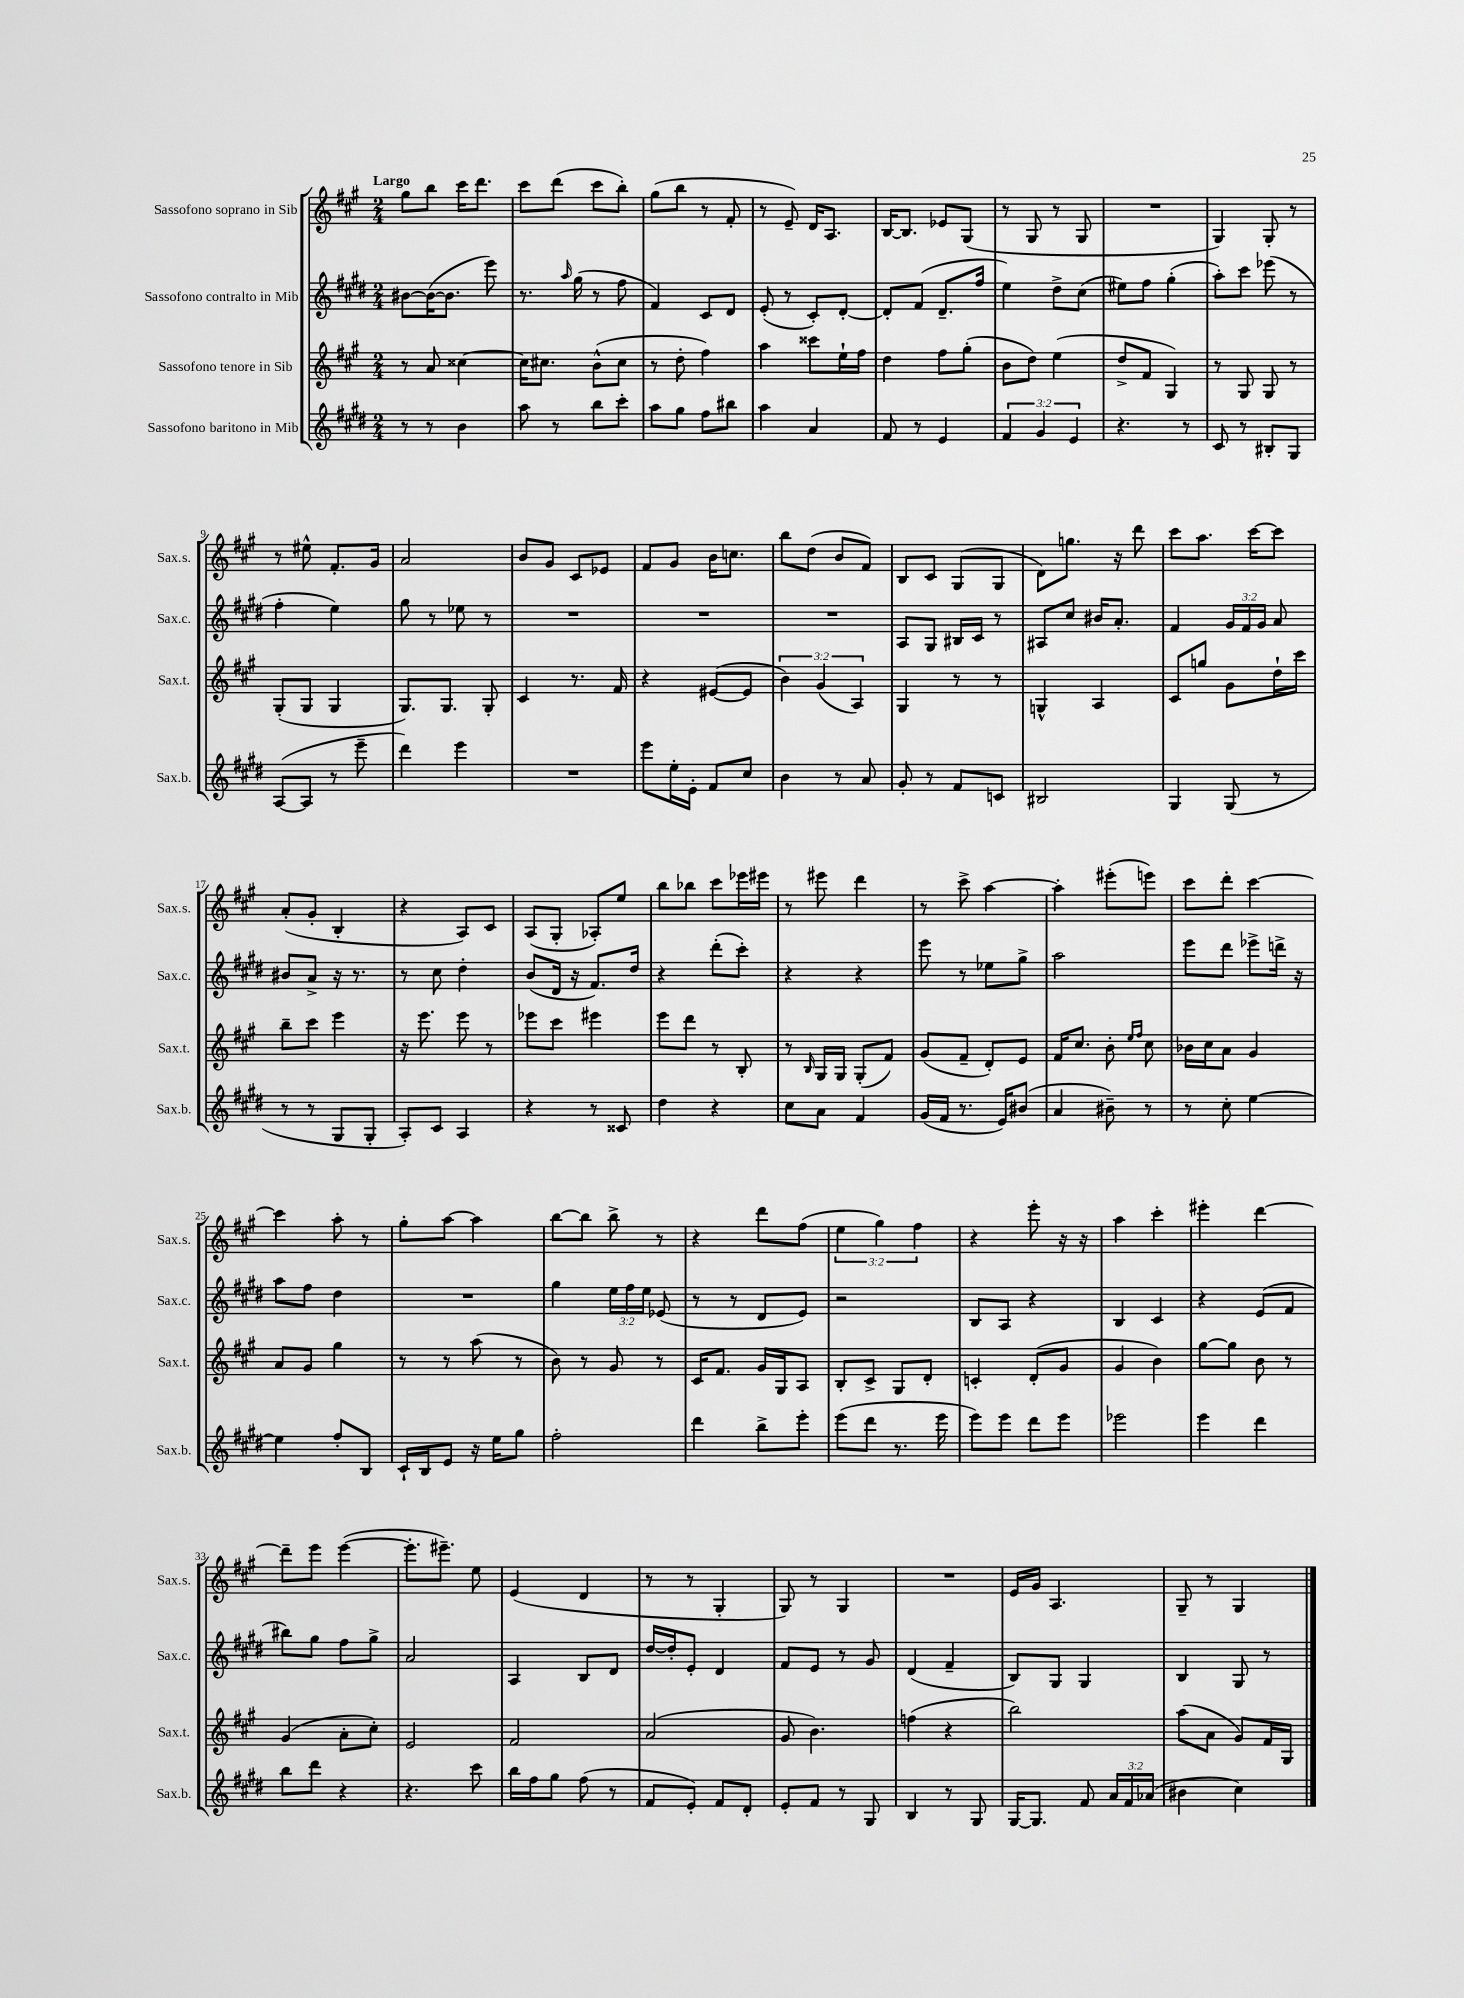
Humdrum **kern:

**kern	**kern	**kern	**kern
*staff4	*staff3	*staff2	*staff1
*clefG2	*clefG2	*clefG2	*clefG2
*k[f#c#g#d#]	*k[f#c#g#]	*k[f#c#g#d#]	*k[f#c#g#]
*M2/4	*M2/4	*M2/4	*M2/4
8r	8r	[8b#\L	8gg#\L
8r	8a/	(16b#\_K	8bb\J
.	.	8.b#\]J	.
4b\	[4cc##\	.	16ccc#\LK
.	.	.	8.ddd\J
.	.	8eee\)	.
=	=	=	=
8aa\	16cc##\]LK	8.r	8ccc#\L
.	8.cc#\J	.	.
8r	.	.	(8ddd\J
.	.	16qqaa/	.
.	.	(16gg#\	.
8bb\L	(8b^^\L	8r	8ccc#\L
8ccc#'\J	8cc#\J	8ff#\	8bb'\J)
=	=	=	=
8aa\L	8r	4f#/)	(8gg#\L
8gg#\J	8dd'\	.	8bb\J
8ff#\L	4ff#\)	8c#/L	8r
8bb#\J	.	8d#/J	8f#'/
=	=	=	=
4aa\	4aa\	(8e'/	8r
.	.	8r	8e~/)
4a/	8ccc##\L	8c#'/L)	16d/LK
.	.	.	8.A/J
.	16ee`\L	[8d#'/J	.
.	16ff#\JJ	.	.
=	=	=	=
8f#/	4dd\	8d#'/]L	[16B/LK
.	.	.	8.B/]J
8r	.	(8f#/J	.
4e/	8ff#\L	8.d#~/L	8e-/L
.	(8gg#'\J	.	(8G#/J
.	.	16ff#/Jk	.
=	=	=	=
6f#/	8b\L	4ee\)	8r
.	8dd\J)	.	8G#/
6g#/	.	.	.
.	(4ee\	8dd#^\L	8r
6e/	.	.	.
.	.	(8cc#\J	8G#/
=	=	=	=
4.r	8dd^/L	8ee#\L)	2r
.	8f#/J	8ff#\J	.
.	4G#/)	(4gg#'\	.
8r	.	.	.
=	=	=	=
8c#/	8r	8aa'\L)	4G#/)
8r	8G#/	8ccc#\J	.
8B#'/L	8G#/	(8eee-\	8G#'/
8G#/J	8r	8r	8r
=	=	=	=
([8A/L	(8G#'/L	4ff#'\	8r
8A/]J	8G#/J	.	8ee#^^\
8r	4G#/	4ee\)	8.f#'/L
8eee~\	.	.	.
.	.	.	16g#/Jk
=	=	=	=
4ddd#\)	8.G#/L)	8gg#\	2a/
.	.	8r	.
.	8.G#/J	.	.
4eee\	.	8ee-\	.
.	8G#'/	8r	.
=	=	=	=
2r	4c#/	2r	8b/L
.	.	.	8g#/J
.	8.r	.	8c#/L
.	.	.	8e-/J
.	16f#/	.	.
=	=	=	=
8eee\L	4r	2r	8f#/L
16ee'\L	.	.	8g#/J
16e'\JJ	.	.	.
8f#/L	([8e#/L	.	16b\LK
.	.	.	8.cc\J
8cc#/J	8e#/]J	.	.
=	=	=	=
4b\	6b\)	2r	8bb\L
.	.	.	(8dd\J
.	(6g#/	.	.
8r	.	.	8b/L
.	6A/)	.	.
8a/	.	.	8f#/J)
=	=	=	=
8g#'/	4G#/	8A/L	8B/L
8r	.	8G#/J	8c#/J
8f#/L	8r	16B#/LL	(8G#/L
.	.	16c#/JJ	.
8c/J	8r	8r	8G#/J
=	=	=	=
2B#/	4G^^/	8A#/L	8d\L)
.	.	8cc#/J	8.gg\J
.	4A/	16b#/LK	.
.	.	8.a'/J	16r
.	.	.	8ddd\
=	=	=	=
4G#/	8c#/L	4f#/	8ccc#\L
.	8gg/J	.	8.aa\J
(8G#/	8g#\L	24g#/LL	.
.	.	24f#/	.
.	.	.	[16ccc#\LK
.	.	24g#/JJ	.
8r	16dd`\L	8a/	8ccc#\]J
.	16ccc#\JJ	.	.
=	=	=	=
8r	8bb~\L	8b#/L	(8a'/L
8r	8ccc#\J	8a^/J	8g#'/J
8G#/L	4eee\	16r	4B'/
.	.	8.r	.
8G#'/J	.	.	.
=	=	=	=
8A'/L)	16r	8r	4r
.	8.eee\	.	.
8c#/J	.	8cc#\	.
4A/	8eee\	4dd#'\	8A/L)
.	8r	.	8c#/J
=	=	=	=
4r	8eee-\L	(8b/L	(8A/L
.	8ccc#\J	16d#/Jk	8G#'/J
.	.	16r	.
8r	4eee#\	8.f#/L)	8A-'/L)
8c##/	.	.	8ee/J
.	.	16dd#/Jk	.
=	=	=	=
4dd#\	8eee\L	4r	8bb\L
.	8ddd\J	.	8bb-\J
4r	8r	(8ddd#'\L	8ccc#\L
.	8B'/	8ccc#'\J)	16eee-\L
.	.	.	16eee#\JJ
=	=	=	=
8cc#\L	8r	4r	8r
.	16qqB/	.	.
8a\J	16G#/LL	.	8eee#\
.	16G#/JJ	.	.
4f#/	(8G#'/L	4r	4ddd\
.	8f#/J)	.	.
=	=	=	=
(16g#/LL	(8g#/L	8eee\	8r
16f#/JJ	.	.	.
8.r	8f#~/J	8r	8ccc#^\
.	8d'/L)	8ee-\L	[4aa\
16e/LK)	.	.	.
(8b#/J	8e/J	8gg#^\J	.
=	=	=	=
4a/	16f#/LK	2aa\	4aa'\]
.	8.cc#/J	.	.
8b#~\)	8b'\	.	(8eee#'\L
.	16qqee/LL	.	.
.	16qqff#/JJ	.	.
8r	8cc#\	.	8eee\J)
=	=	=	=
8r	16b-\LL	8eee\L	8ccc#\L
.	16cc#\J	.	.
8cc#'\	8a\J	8ddd#\J	8ddd'\J
[4ee\	4g#/	8eee-^\L	[4ccc#\
.	.	16ddd^\Jk	.
.	.	16r	.
=	=	=	=
4ee\]	8a/L	8aa\L	4ccc#\]
.	8g#/J	8ff#\J	.
8ff#'/L	4gg#\	4dd#\	8aa'\
8B/J	.	.	8r
=	=	=	=
16c#`/LL	8r	2r	8gg#'\L
16B/J	.	.	.
8e/J	8r	.	[8aa\J
16r	(8aa\	.	4aa\]
16ee\LK	.	.	.
8gg#\J	8r	.	.
=	=	=	=
2ff#'\	8b\)	4gg#\	[8bb\L
.	8r	.	8bb\]J
.	8g#/	24ee\LL	8bb^\
.	.	24ff#\	.
.	.	24ee\JJ	.
.	8r	(8e-/	8r
=	=	=	=
4ddd#\	16c#/LK	8r	4r
.	8.f#/J	.	.
.	.	8r	.
8bb^\L	16g#/LL	8d#/L	8ddd\L
.	16G#/J	.	.
8eee'\J	8A/J	8e/J)	(8ff#\J
=	=	=	=
(8eee\L	8B'/L	2r	6ee\
8ddd#\J	8c#^/J	.	.
.	.	.	6gg#\)
8.r	8G#/L	.	.
.	.	.	6ff#\
.	8d'/J	.	.
16eee\	.	.	.
=	=	=	=
8eee\L)	4c'/	8B/L	4r
8eee\J	.	8A/J	.
8ddd#\L	(8d'/L	4r	8eee'\
8eee\J	8g#/J	.	16r
.	.	.	16r
=	=	=	=
2eee-\	4g#/	4B/	4aa\
.	4b\)	4c#/	4ccc#'\
=	=	=	=
4eee\	[8gg#\L	4r	4eee#'\
.	8gg#\]J	.	.
4ddd#\	8b\	(8e/L	[4ddd\
.	8r	8f#/J	.
=	=	=	=
8bb\L	(4g#/	8bb#\L)	8ddd~\]L
8ddd#\J	.	8gg#\J	8eee\J
4r	8a'\L	8ff#\L	([4eee\
.	8cc#'\J)	8gg#^\J	.
=	=	=	=
4.r	2e/	2a/	8.eee'\]L
.	.	.	8.eee#~\J)
8ccc#\	.	.	8ee\
=	=	=	=
16bb\LL	2f#/	4A/	(4e/
16ff#\J	.	.	.
8gg#\J	.	.	.
(8ff#\	.	8B/L	4d/
8r	.	8d#/J	.
=	=	=	=
8f#/L	(2a/	[16dd#/LL	8r
.	.	16dd#'/]J	.
8e'/J)	.	8e'/J	8r
8f#/L	.	4d#/	4G#'/
8d#'/J	.	.	.
=	=	=	=
8e'/L	8g#/	8f#/L	8G#/)
8f#/J	4.b\)	8e/J	8r
8r	.	8r	4G#/
8G#/	.	8g#/	.
=	=	=	=
4B/	(4ff\	(4d#/	2r
8r	4r	4f#~/	.
8G#/	.	.	.
=	=	=	=
[16G#/LK	2bb\)	8B/L)	16e/LL
8.G#/]J	.	.	16g#/JJ
.	.	8G#/J	4.A/
8f#/	.	4G#/	.
24a/LL	.	.	.
24f#/	.	.	.
(24a-/JJ	.	.	.
=	=	=	=
4b#\	(8aa\L	4B/	8G#~/
.	8a\J	.	8r
4cc#\)	8g#/L)	8G#/	4G#/
.	16f#/L	8r	.
.	16G#/JJ	.	.
==	==	==	==
*-	*-	*-	*-
